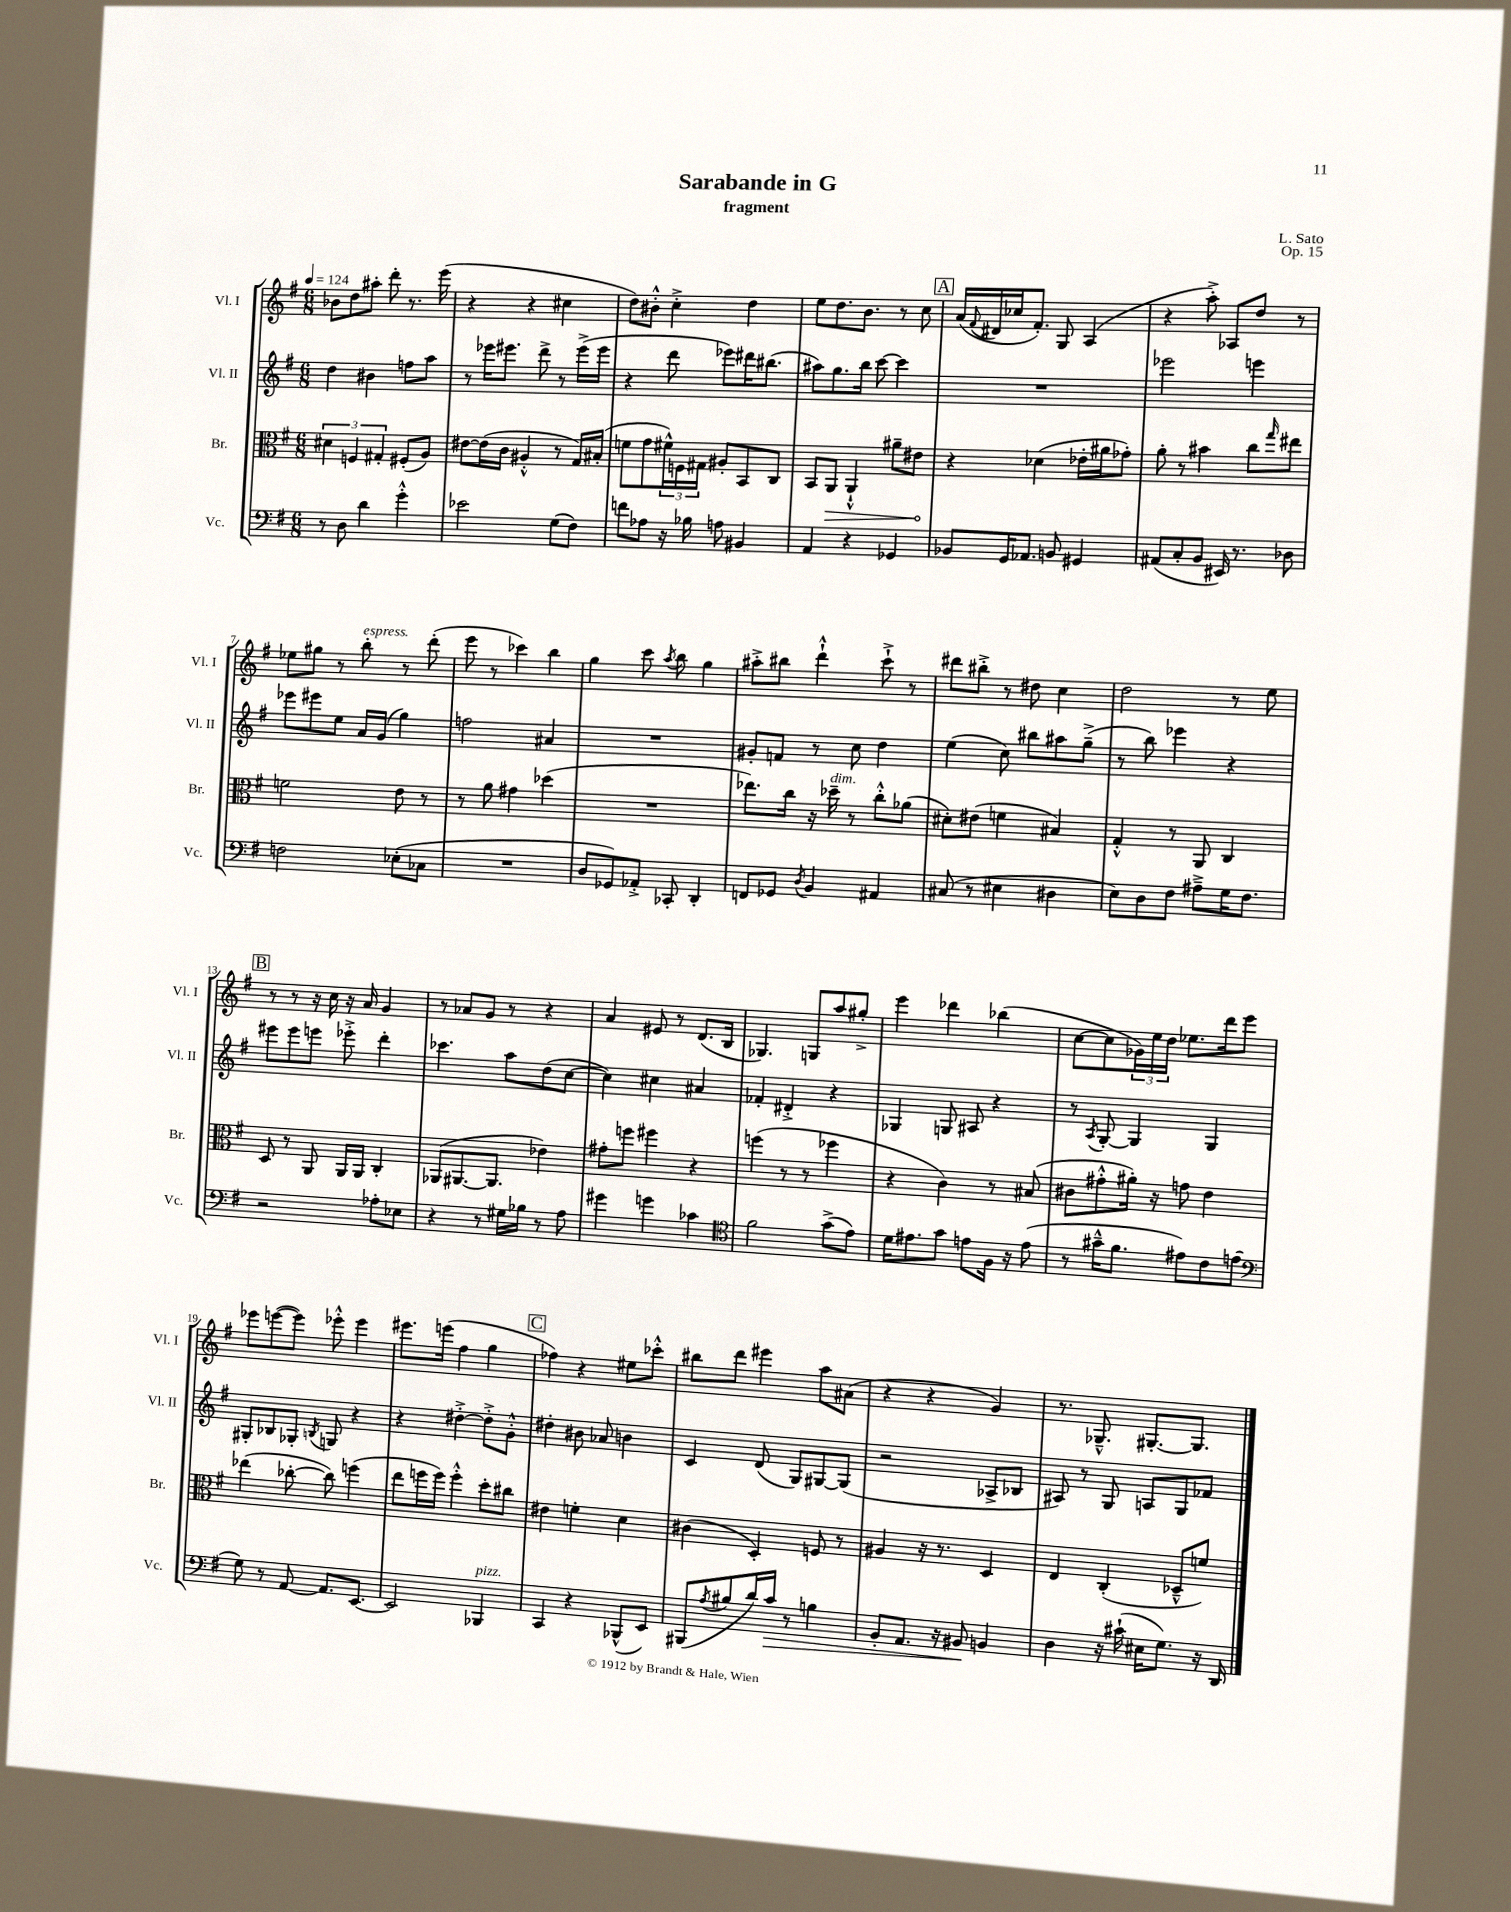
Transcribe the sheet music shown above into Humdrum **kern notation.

**kern	**kern	**kern	**kern
*staff4	*staff3	*staff2	*staff1
*clefF4	*clefC3	*clefG2	*clefG2
*k[f#]	*k[f#]	*k[f#]	*k[f#]
*M6/8	*M6/8	*M6/8	*M6/8
*MM124	*MM124	*MM124	*MM124
8r	6d#	4dd	8b-
8D	.	.	8dd
.	6F	.	.
4d	.	4b#	8aa#'
.	6G#'	.	.
.	.	.	8ddd'
4g'^^	(8F#'	8ff	8.r
.	8A)	8aa	.
.	.	.	(16eee
=	=	=	=
2e-	[8e#	8r	4r
.	(16e#]	16eee-	.
.	16c	8.eee#	.
.	4A#'^^	.	4r
.	.	8ddd^	.
(8G	8r	8r	4cc#
8F#)	16G)	(16eee#^	.
.	(16B#'	16eee#	.
=	=	=	=
8f	8f	4r	8dd)
8A-	8g	.	8b#'^^
16r	24f#^^)	8ddd	4cc'^
.	24F	.	.
16B-	.	.	.
.	24G#	.	.
8A	8A#'	8eee-)	.
4BB#	8BB	16ddd#	4dd
.	.	(8.bb#	.
.	8C	.	.
=	=	=	=
4AA	8BB	8aa#)	8ee
.	8AA	8.gg	8.dd
4r	4AA`^^	.	.
.	.	16bb	8.b
.	.	[8ccc	.
4GG-	8a#~	4ccc]	8r
.	8e#	.	8cc
=	=	=	=
8BB-	4r	2.r	(16a
.	.	.	8qqf#
.	.	.	16d#
16GG	.	.	16cc-
8.AA-	.	.	8.f#')
.	(4d-	.	.
8BB	.	.	8G
4GG#	16e-'	.	(4A
.	16a#	.	.
.	8g-')	.	.
=	=	=	=
(8AA#	8a'	2eee-	4r
8C'	8r	.	.
8BB	4b#	.	8aa'^)
16EE#)	.	.	8A-
8.r	.	.	.
.	8cc	4eee	8dd
.	16qqgg	.	.
8D-	8ee#	.	8r
=	=	=	=
2F	2f	8eee-	8ee-
.	.	8eee#	8gg#
.	.	8ee	8r
.	.	16a	8bb'
.	.	(16g	.
(8E-'	8e	4gg)	8r
8C-	8r	.	(8ddd'
=	=	=	=
2.r	8r	2ff	8eee
.	8a	.	8r
.	4g#	.	4ccc-)
.	(4dd-	4a#	4bb
=	=	=	=
8D	2.r	2.r	4gg
8GG-)	.	.	.
8AA-'^	.	.	8ccc
.	.	.	8qaa
8CC-'	.	.	8bb
4DD'	.	.	4gg
=	=	=	=
8FF	8.ee-)	8g#'	8aa#'^
8GG-	.	8f	8bb#
.	16cc	.	.
8qD	.	.	.
4BB	16r	8r	4ddd`^^
.	16dd-~	.	.
.	8r	8cc	.
4AA#	8cc'^^	4dd	8ccc`^
.	(8a-	.	8r
=	=	=	=
(8C#	8d#')	(4ee	8ddd#
8r	(8e#	.	8bb#'^
4E#	4f	8cc)	8r
.	.	8bb#	8dd#
4D#	4B#)	8aa#	4cc
.	.	(8gg~^	.
=	=	=	=
8E)	4G'^^	8r	2dd
8D	.	8bb)	.
8F#	8r	4eee-	.
8A#~^	8AA	.	.
16G	4C	4r	8r
8.F#	.	.	.
.	.	.	8ee
=	=	=	=
2r	8D	8eee#	8r
.	8r	8eee#	8r
.	8AA	8eee	16r
.	.	.	16cc
.	16AA	8eee-'^	16r
.	16AA	.	16a
8A-'	4C'	4ddd'	4g
8E-	.	.	.
=	=	=	=
4r	(8AA-	4.ccc-	8r
.	[8.AA#	.	8a-
8r	.	.	8g
.	8.AA#]	.	.
16G#	.	8aa	8r
16B-	.	.	.
8r	4e-)	(8dd	4r
8A	.	[8cc	.
=	=	=	=
4g#	8g#'	4cc])	4a
.	8ff	.	.
4g	4ff#	4cc#	8e#
.	.	.	8r
4c-	4r	4a#	(8.d
.	.	.	16B
=	=	=	=
*clefC4	*	*	*
2f#	(4ff	4f-'	4.G-)
.	8r	4d#'^	.
.	8r	.	8G
(8g^	4ff-	4r	8aa
8e)	.	.	8gg#'^
=	=	=	=
16d	4r	4G-	4eee
8.e#	.	.	.
8g	4c)	8G	4ddd-
8e	.	8A#	.
16F#	8r	4r	(4bb-
16r	.	.	.
(8e	(8B#	.	.
=	=	=	=
8r	8c#	8r	[8cc
.	.	8qA	.
16g#~^^	8g#'^^	[8G'	8cc]
8.f#	.	.	.
.	16a#')	4G]	24g-)
.	.	.	24ee
.	16r	.	.
.	.	.	24dd
8e#)	8g	.	8.ee-
8c	4e	4G	.
.	.	.	16ddd
(8e	.	.	8eee
=	=	=	=
*clefF4	*	*	*
8G)	(4ee-	8G#'	8eee-
8r	.	8B-	([8eee
[8AA	[8cc-'	8G-'	8eee])
.	.	8qB	.
8.AA]	8cc-])	8G	8eee-'^^
.	(4ff	4r	4eee-
[8.EE	.	.	.
=	=	=	=
2EE]	8ee	4r	8.eee#
.	16ff	.	.
.	16ff)	.	(16eee
.	4ff'^^	[4dd#'^	4ff#
4BBB-	8dd'	8dd#'^]	4gg
.	8cc#	8g'^^	.
=	=	=	=
4CC	4e#	4dd#'	4ff-)
4r	4f'	8b#	4r
.	.	8a-	.
(8BBB-^^	4d	4b	8ee#
8EE)	.	.	8ccc-'^^
=	=	=	=
(8BBB#	(4c#	4c	8bb#
8qA	.	.	.
8B#	.	.	8ddd
16d)	4D')	(8d	4eee#
16c	.	.	.
8r	.	8G)	.
4B	8F	[8G#	8aa
.	8r	(8G#]	(8a#
=	=	=	=
8BB'	4A#	2r	4r
8.AA	.	.	.
.	16r	.	4r
16r	8.r	.	.
8BB#	.	.	.
4BB	4D	8A-^	4g)
.	.	8B-	.
=	=	=	=
4D	4E	8A#)	8.r
.	.	8r	.
.	.	.	8.G-~^^
16r	(4C'	8G	.
(16c#`	.	.	.
16E#	.	8A	[8.G#'
8.G)	.	.	.
.	8D-~^^	8G	.
.	.	.	8.G#]
16r	8f)	8f-	.
16DD	.	.	.
==	==	==	==
*-	*-	*-	*-
